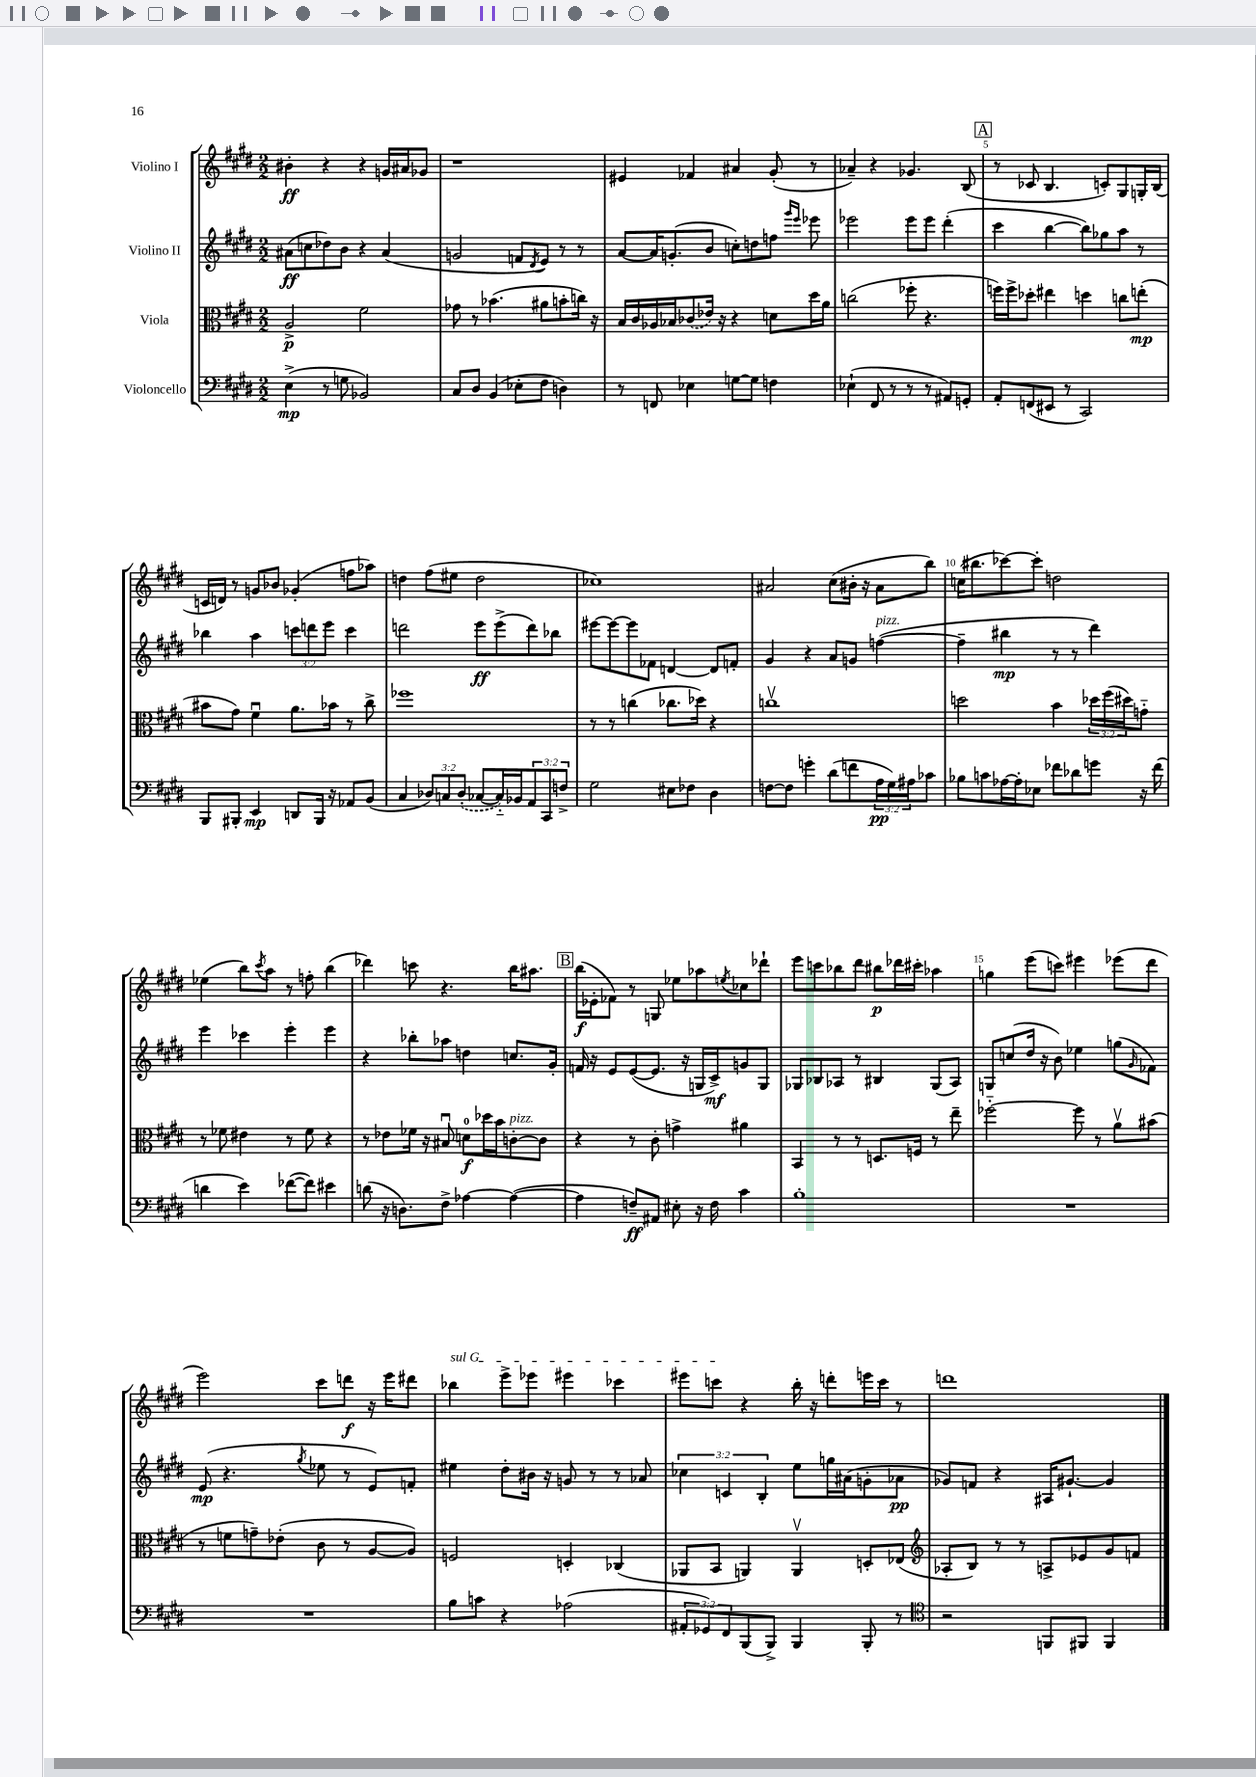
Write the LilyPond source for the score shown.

<<
\new StaffGroup <<
\new Staff = "s0" \with { instrumentName = "Violino I" } {
    \clef treble \key e \major \numericTimeSignature \time 2/2
    bis'4-.\ff r4 r4 g'16 ais'16 ges'8 |
    r1 |
    eis'4 fes'4 ais'4 gis'8-.( r8 |
    aes'4--) r4 ges'4. b8( |
    \mark \markup { \box "A" } r8 ces'8 b4. c'8-.) gis8 g16-. b16( |
    c'16 d'16) r8 g'8 bes'8 ges'4-.( f''8 aes''8) |
    d''4 fis''8( eis''8 d''2 |
    ces''1) |
    ais'2 cis''8( bis'16-. r16 ais'8 b''8) |
    c''16( bis''8. ces'''8~) ces'''8-. d''2 |
    ees''4( b''8) \acciaccatura { cis'''8 } a''8 r8 f''8-. b''4( |
    des'''4) c'''8 r4. b''16 ais''8. |
    \mark \markup { \box "B" } b''16\f( ees'16-. fes'8) r8 g8 ees''8 aes''8 \acciaccatura { e''8 } ces''8 des'''8-! |
    e'''8 c'''8 bes''8 dis'''8 bis''8\p des'''16 cis'''16-. aes''4 |
    g''4 e'''8( c'''8) eis'''4 ees'''8( dis'''8 |
    e'''2) cis'''8 d'''8\f r16 e'''16 dis'''8 |
    \once \override TextSpanner.bound-details.left.text = \markup { \italic "sul G" } bes''4\startTextSpan e'''8-> ees'''8 eis'''4 ces'''4 |
    eis'''8 c'''8\stopTextSpan r4 b''16-. r16 d'''8-. e'''16 c'''16 r8 |
    d'''1 \bar "|." |
}
\new Staff = "s1" \with { instrumentName = "Violino II" } {
    \clef treble \key e \major \numericTimeSignature \time 2/2 \override Staff.TupletNumber.text = #tuplet-number::calc-fraction-text
    ais'8\ff( c''8 des''8) b'8 r4 ais'4( |
    g'2 f'8 \acciaccatura { dis'8 } e'8) r8 r8 |
    a'8~ a'16 g'8.-.( b'8 c''8-.) d''8 f''8 \grace { gis'''16 e'''16 } ees'''8 |
    ees'''2 ees'''8 ees'''8 dis'''4-.( |
    \mark \markup { \box "A" } cis'''4 b''4~ b''8) ges''8 a''8 r8 |
    bes''4 a''4 \tuplet 3/2 { c'''8 d'''8 e'''8 } c'''4 |
    d'''2 e'''8\ff e'''8->( d'''8) bes''8 |
    eis'''8~ eis'''8~ eis'''8 fes'8 d'4~ d'8 f'8-. |
    gis'4 r4 a'8 g'8 f''4~^\markup { \italic "pizz." }( |
    f''4-- bis''4\mp r8 r8 dis'''4) |
    e'''4 ces'''4 e'''4-. e'''4 |
    r4 bes''8-. aes''8 d''4 c''8. gis'16-. |
    \mark \markup { \box "B" } f'16 r16 e'8 e'8~( e'8. r16 g16 cis'16->\mf) g'8 g8 |
    ges8 bes8 aes8 r8 bis4 ges8( aes8) |
    g8 c''8( dis''16 r16 b'8) ees''4 g''8( \grace { gis'16 } fes'8) |
    e'8\mp( r4. \acciaccatura { gis''8 } ees''8 r8 e'8) f'8-. |
    eis''4 dis''8-. bis'16 r16 g'8 r8 r8 aes'8 |
    \tuplet 3/2 { ces''4 c'4 b4-. } e''8 g''16 ais'16( g'8-. aes'8\pp |
    ges'8) f'8 r4 ais16 gis'8.~-! gis'4 \bar "|." |
}
\new Staff = "s2" \with { instrumentName = "Viola" } {
    \clef alto \key e \major \numericTimeSignature \time 2/2 \override Staff.TupletNumber.text = #tuplet-number::calc-fraction-text
    a2->\p fis'2 |
    ges'8 r8 bes'4.( ais'8 b'8-. c''16) r16 |
    b16 cis'16 aes16 bes16 \once \slurDashed ces'8( ees'16) r16 r4 d'8 dis''16 a'16 |
    c''2( fes''8-. r4. |
    \mark \markup { \box "A" } f''16) f''16-> des''8-. eis''4 d''4 c''8 e''8-.\mp( |
    bis'8 gis'8) fis'4\downbow a'8. bes'16 r8 cis''8-> |
    fes''1 |
    r8 r8 c''4( ces''8. des''16) r4 |
    c''1\upbow |
    d''2 b'4 \tuplet 3/2 { des''16 fis''16( dis''16) } g'8-_ |
    r8 fes'8 eis'4 r8 fes'8 r4 |
    r8 ees'8 fes'16 r16 bis8\downbow d'8-0\f des''16 b'16 c'8~-.^\markup { \italic "pizz." } c'8 |
    \mark \markup { \box "B" } r4 r8 cis'8-. g'4-> ais'4 |
    b,4 r8 r8 d8. f16 r8 e''8-- |
    fes''2~-_ fes''8 r8 a'8\upbow bis'8( |
    r8 f'8 g'8--) ees'8-.( cis'8 r8 a8~ a8) |
    f2 d4-. ces4( |
    aes,8 b,8 a,4) a,4\upbow d8-. ees8( |
    \clef treble aes8-. b8) r8 r8 a8-> ees'8 gis'8 f'8 \bar "|." |
}
\new Staff = "s3" \with { instrumentName = "Violoncello" } {
    \clef bass \key e \major \numericTimeSignature \time 2/2 \override Staff.TupletNumber.text = #tuplet-number::calc-fraction-text
    e4->\mp( r8 g8 bes,2) |
    cis8 dis8 b,4( ees8-. fis8 d4) |
    r8 f,8 ees4 g8~ g8 f4 |
    ees4-!( fis,8 r8 r8 r8 ais,8) g,8-. |
    \mark \markup { \box "A" } a,8-. f,8( eis,8 r8 cis,2) |
    b,,8 bis,,8-. e,4\mp d,8 bis,,16 r16 aes,8 b,8( |
    cis4 \tuplet 3/2 { des8) c8 \once \slurDashed des8-.( } ces8~ ces16-_) bes,16 \tuplet 3/2 { a,8 cis,8 f8-> } |
    gis2 eis8 fes8 dis4 |
    f8~ f8 g'4-. dis'8( f'8 \tuplet 3/2 { a16\pp gis16) ais16 } ces'8 |
    bes8 c'8 aes16~ aes16-. ees8 fes'8 des'8 g'8 r16 fes'16( |
    d'4 e'4) fes'8~( fes'8) eis'4 |
    d'8( r16 d8.) fis8-> aes4~ aes4~( |
    \mark \markup { \box "B" } aes4 f8--\ff) ais,8 eis8-. r16 f16 cis'4 |
    b1-. |
    R1 |
    R1 |
    b8 c'8 r4 aes2( |
    \tuplet 3/2 { ais,8-. ges,8) fis,8 } b,,8( b,,8->) b,,4 b,,8-. r8 |
    \clef tenor r2 f,8 fis,8 fis,4 \bar "|." |
}
>>
>>
\layout { \context { \Score \override BarNumber.break-visibility = ##(#f #t #t) barNumberVisibility = #(every-nth-bar-number-visible 5) } }
